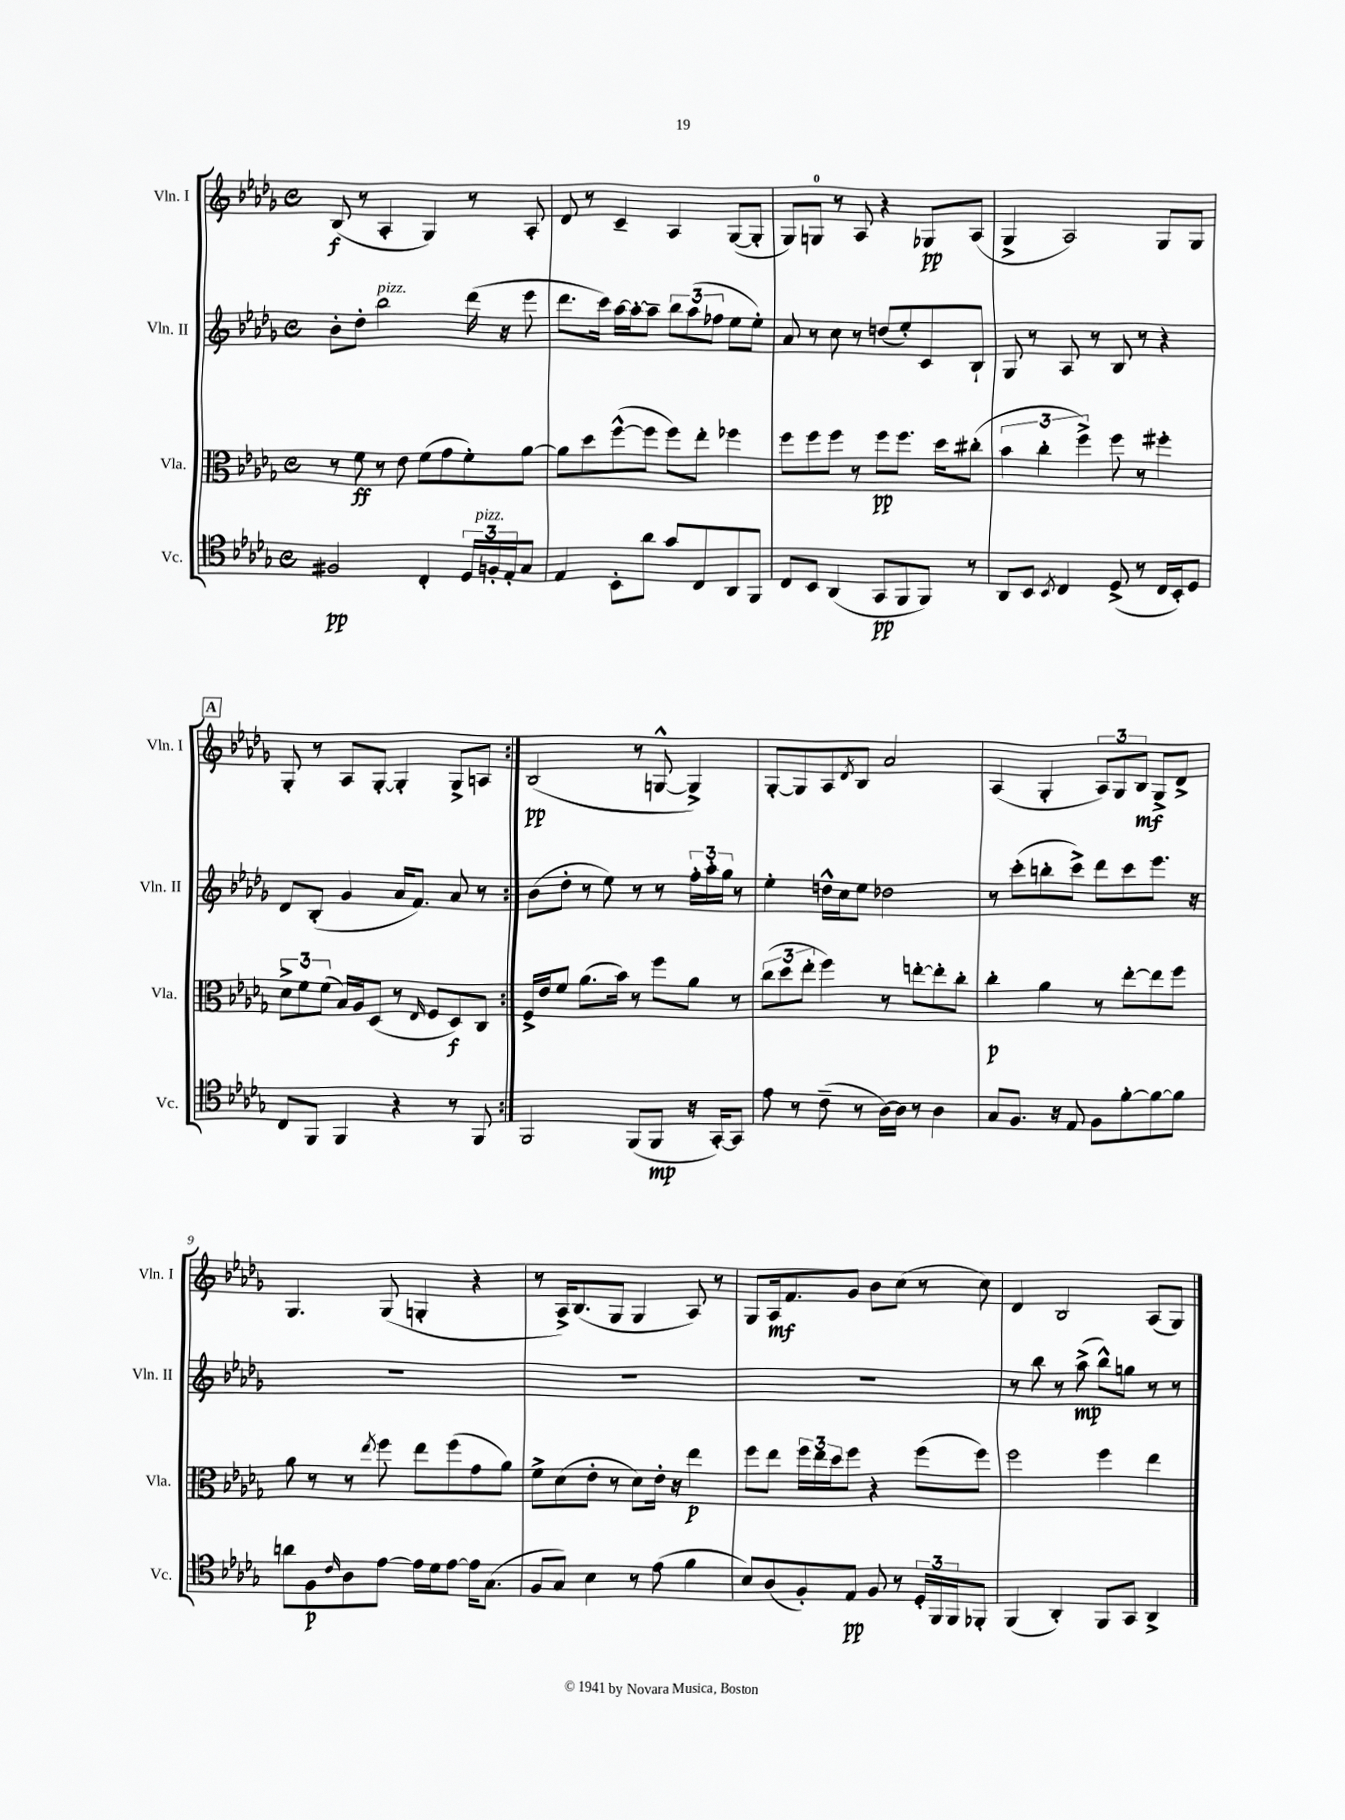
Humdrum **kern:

**kern	**dynam	**kern	**dynam	**kern	**dynam	**kern	**dynam
*part4	*part4	*part3	*part3	*part2	*part2	*part1	*part1
*staff4	*staff4	*staff3	*staff3	*staff2	*staff2	*staff1	*staff1
*I"Vc.	*	*I"Vla.	*	*I"Vln. II	*	*I"Vln. I	*
*I'Vc.	*	*I'Vla.	*	*I'Vln. II	*	*I'Vln. I	*
*clefC4	*	*clefC3	*	*clefG2	*	*clefG2	*
*k[b-e-a-d-g-]	*	*k[b-e-a-d-g-]	*	*k[b-e-a-d-g-]	*	*k[b-e-a-d-g-]	*
*M4/4	*	*M4/4	*	*M4/4	*	*M4/4	*
*met(c)	*	*met(c)	*	*met(c)	*	*met(c)	*
=1	=1	=1	=1	=1	=1	=1	=1
2F#X/	pp	8r	.	8b-'\L	.	(8B-/	f
.	.	8f\	ff	8dd-'\J	.	8r	.
!	!	!	!	!LO:TX:a:i:t=pizz.	!	!	!
.	.	8r	.	2bb-\	.	4A-'/	.
.	.	8e-\	.	.	.	.	.
4C'/	.	(8f\L	.	.	.	4G-/)	.
.	.	8g-\	.	.	.	.	.
24D-/LL	.	8f'\)	.	(16ddd-\	.	8r	.
!LO:TX:a:i:t=pizz.	!	!	!	!	!	!	!
24Fn'/	.	.	.	.	.	.	.
.	.	.	.	16r	.	.	.
24E-'/J	.	.	.	.	.	.	.
8G-/J	.	[8a-\J	.	8eee-\	.	8A-'/	.
=2	=2	=2	=2	=2	=2	=2	=2
4E-/	.	8a-\L]	.	8.ddd-\L	.	8d-/	.
.	.	8dd-\	.	.	.	8r	.
.	.	.	.	16ccc\Jk)	.	.	.
8BB-'\L	.	([8ff^^\	.	[16aa-\LL	.	4c~/	.
.	.	.	.	16aa-'\J_	.	.	.
8a-\J	.	8ff\J]	.	8aa-~\J]	.	.	.
8g-/L	.	8ff\L)	.	12bb-\L	.	4A-/	.
.	.	.	.	(12aa-\	.	.	.
8C/	.	8ee-'\J	.	.	.	.	.
.	.	.	.	12ff-X\J	.	.	.
8AA-/	.	4ff-X\	.	8ee-\L	.	([8G-/L	.
8FF/J	.	.	.	8ee-'\J)	.	8G-'/J]	.
=3	=3	=3	=3	=3	=3	=3	=3
8C/L	.	8ff\L	.	8a-/	.	8G-/L)	.
8BB-/J	.	8ff\	.	8r	.	8Gn/J	.
(4AA-/	.	8ff\J	.	8cc\	.	8r	.
.	.	8r	.	8r	.	8A-/	.
8GG-/L	pp	8ff\L	pp	(8ddn/L	.	4r	.
8FF/	.	8.ff\J	.	8ee-'/)	.	.	.
8FF/J)	.	.	.	8c/	.	8G-X/L	pp
.	.	16dd-\KL	.	.	.	.	.
8r	.	(8cc#X'\J	.	8B-`/J	.	(8A-/J	.
=4	=4	=4	=4	=4	=4	=4	=4
8AA-/L	.	6b-\	.	8G-/	.	4G-^/	.
8BB-/J	.	.	.	8r	.	.	.
.	.	6cc'\	.	.	.	.	.
8qBB-/	.	.	.	.	.	.	.
4C/	.	.	.	8A-/	.	2A-/)	.
.	.	6ff^\)	.	.	.	.	.
.	.	.	.	8r	.	.	.
(8D-^/	.	8ff\	.	8B-/	.	.	.
8r	.	8r	.	8r	.	.	.
16C/LL	.	4ff#X'\	.	4r	.	8G-/L	.
16BB-'/J)	.	.	.	.	.	.	.
8D-/J	.	.	.	.	.	8G-/J	.
!!LO:LB:g=z
!!LO:REH:place=s1:t=A
=5	=5	=5	=5	=5	=5	=5	=5
8C/L	.	12d-^\L	.	8d-/L	.	8G-'/	.
.	.	12f\	.	.	.	.	.
8FF/J	.	.	.	(8B-'/J	.	8r	.
.	.	(12f\J	.	.	.	.	.
4FF/	.	16B-/LL)	.	4g-/	.	8A-/L	.
.	.	16A-/J	.	.	.	.	.
.	.	(8D-/J	.	.	.	[8G-'/J	.
4r	.	8r	.	16a-/KL	.	4G-'/]	.
.	.	.	.	8.f/J)	.	.	.
.	.	16qqE-/	.	.	.	.	.
.	.	8F/L	.	.	.	.	.
8r	.	8D-/)	f	8a-/	.	8G-^/L	.
8FF/	.	8C/J	.	8r	.	8An/J	.
=6:|!	=6:|!	=6:|!	=6:|!	=6:|!	=6:|!	=6:|!	=6:|!
2FF/	.	16F^/LL	.	(8b-\L	.	(2B-/	pp
.	.	16e-/J	.	.	.	.	.
.	.	8f/J	.	8dd-'\J	.	.	.
.	.	(8.a-\L	.	8r	.	.	.
.	.	.	.	8ee-\)	.	.	.
.	.	16b-\Jk)	.	.	.	.	.
(8FF/L	.	8r	.	8r	.	8r	.
8FF/J	mp	8ff\L	.	8r	.	[8Gn^^/	.
16r	.	8a-\J	.	24ff'\LL	.	4G^/])	.
.	.	.	.	24aa-'\	.	.	.
[16GG-'/KL)	.	.	.	.	.	.	.
.	.	.	.	24gg-\JJ	.	.	.
8GG-/J]	.	8r	.	8r	.	.	.
=7	=7	=7	=7	=7	=7	=7	=7
8e-\	.	(12cc\L	.	4ee-'\	.	[8G-'/L	.
.	.	12dd-\	.	.	.	.	.
8r	.	.	.	.	.	8G-/]	.
.	.	12ee-'\J	.	.	.	.	.
(8c~\	.	4ff\)	.	16ddn^^\LL	.	8A-/	.
.	.	.	.	16cc\J	.	.	.
.	.	.	.	.	.	8qd-/	.
8r	.	.	.	8ee-\J	.	8B-/J	.
[16A-\LL)	.	8r	.	2dd-X\	.	2a-/	.
16A-\JJ]	.	.	.	.	.	.	.
8r	.	[8een'\L	.	.	.	.	.
4A-\	.	8ee'\]	.	.	.	.	.
.	.	8cc'\J	.	.	.	.	.
=8	=8	=8	=8	=8	=8	=8	=8
8G-/L	.	4cc'\	p	8r	.	(4A-/	.
8.F/J	.	.	.	(8ccc'\L	.	.	.
.	.	4a-\	.	8bbn'\	.	4G-'/	.
16r	.	.	.	.	.	.	.
8E-/	.	.	.	8ccc^\J)	.	.	.
8F\L	.	8r	.	8ddd-\L	.	12A-/L)	.
.	.	.	.	.	.	12G-/	.
[8f'\	.	[8ee-'\L	.	8ccc\	.	.	.
.	.	.	.	.	.	12B-/J	mf
8f\_	.	8ee-\]	.	8.eee-\J	.	8G-^/L	.
8f\J]	.	8ff\J	.	.	.	8d-^/J	.
.	.	.	.	16r	.	.	.
!!LO:LB:g=z
=9	=9	=9	=9	=9	=9	=9	=9
8an\L	.	8a-\	.	1r	.	4.G-/	.
8F\	p	8r	.	.	.	.	.
16qqc/	.	.	.	.	.	.	.
8A-\	.	8r	.	.	.	.	.
.	.	8qee-/	.	.	.	.	.
[8e-\J	.	8ff\	.	.	.	(8G-/	.
16e-\LL]	.	8ee-\L	.	.	.	4Gn'/	.
16d-\J	.	.	.	.	.	.	.
[8e-\J	.	(8ff\	.	.	.	.	.
16e-\KL]	.	8g-\	.	.	.	4r	.
(8.G-\J	.	.	.	.	.	.	.
.	.	8a-\J)	.	.	.	.	.
=10	=10	=10	=10	=10	=10	=10	=10
8F/L	.	8f^\L	.	1r	.	8r	.
8G-/J)	.	(8d-\	.	.	.	16A-^/KL)	.
.	.	.	.	.	.	(8.B-/	.
4B-\	.	8e-'\J	.	.	.	.	.
.	.	8r	.	.	.	8G-/J	.
8r	.	8d-\L)	.	.	.	4G-/	.
(8e-\	.	16e-'\Jk	.	.	.	.	.
.	.	16r	.	.	.	.	.
4f\	.	4ee-\	p	.	.	8A-/)	.
.	.	.	.	.	.	8r	.
=11	=11	=11	=11	=11	=11	=11	=11
8B-/L)	.	8ff\L	.	1r	.	8G-/L	.
(8A-/	.	8ee-\J	.	.	.	16A-/k	mf
.	.	.	.	.	.	8.f/	.
8F'/)	.	24ff\LL	.	.	.	.	.
.	.	24ee-\	.	.	.	.	.
.	.	24dd-\J	.	.	.	.	.
8E-/J	pp	8ff\J	.	.	.	8g-/J	.
8F/	.	4r	.	.	.	8b-\L	.
8r	.	.	.	.	.	(8cc\J	.
24D-'/LL	.	(8ff\L	.	.	.	8r	.
24FF/	.	.	.	.	.	.	.
24FF/J	.	.	.	.	.	.	.
8FF-X'/J	.	8ff\J)	.	.	.	8cc\)	.
=12	=12	=12	=12	=12	=12	=12	=12
(4FF/	.	2ff\	.	8r	.	4d-/	.
.	.	.	.	8bb-\	.	.	.
4AA-'/)	.	.	.	8r	.	2B-/	.
.	.	.	.	(8aa-^\	mp	.	.
8FF/L	.	4ff\	.	8bb-^^\L)	.	.	.
8GG-/J	.	.	.	8ggn\J	.	.	.
4AA-^/	.	4ee-\	.	8r	.	(8A-/L	.
.	.	.	.	8r	.	8G-/J)	.
==	==	==	==	==	==	==	==
*-	*-	*-	*-	*-	*-	*-	*-
